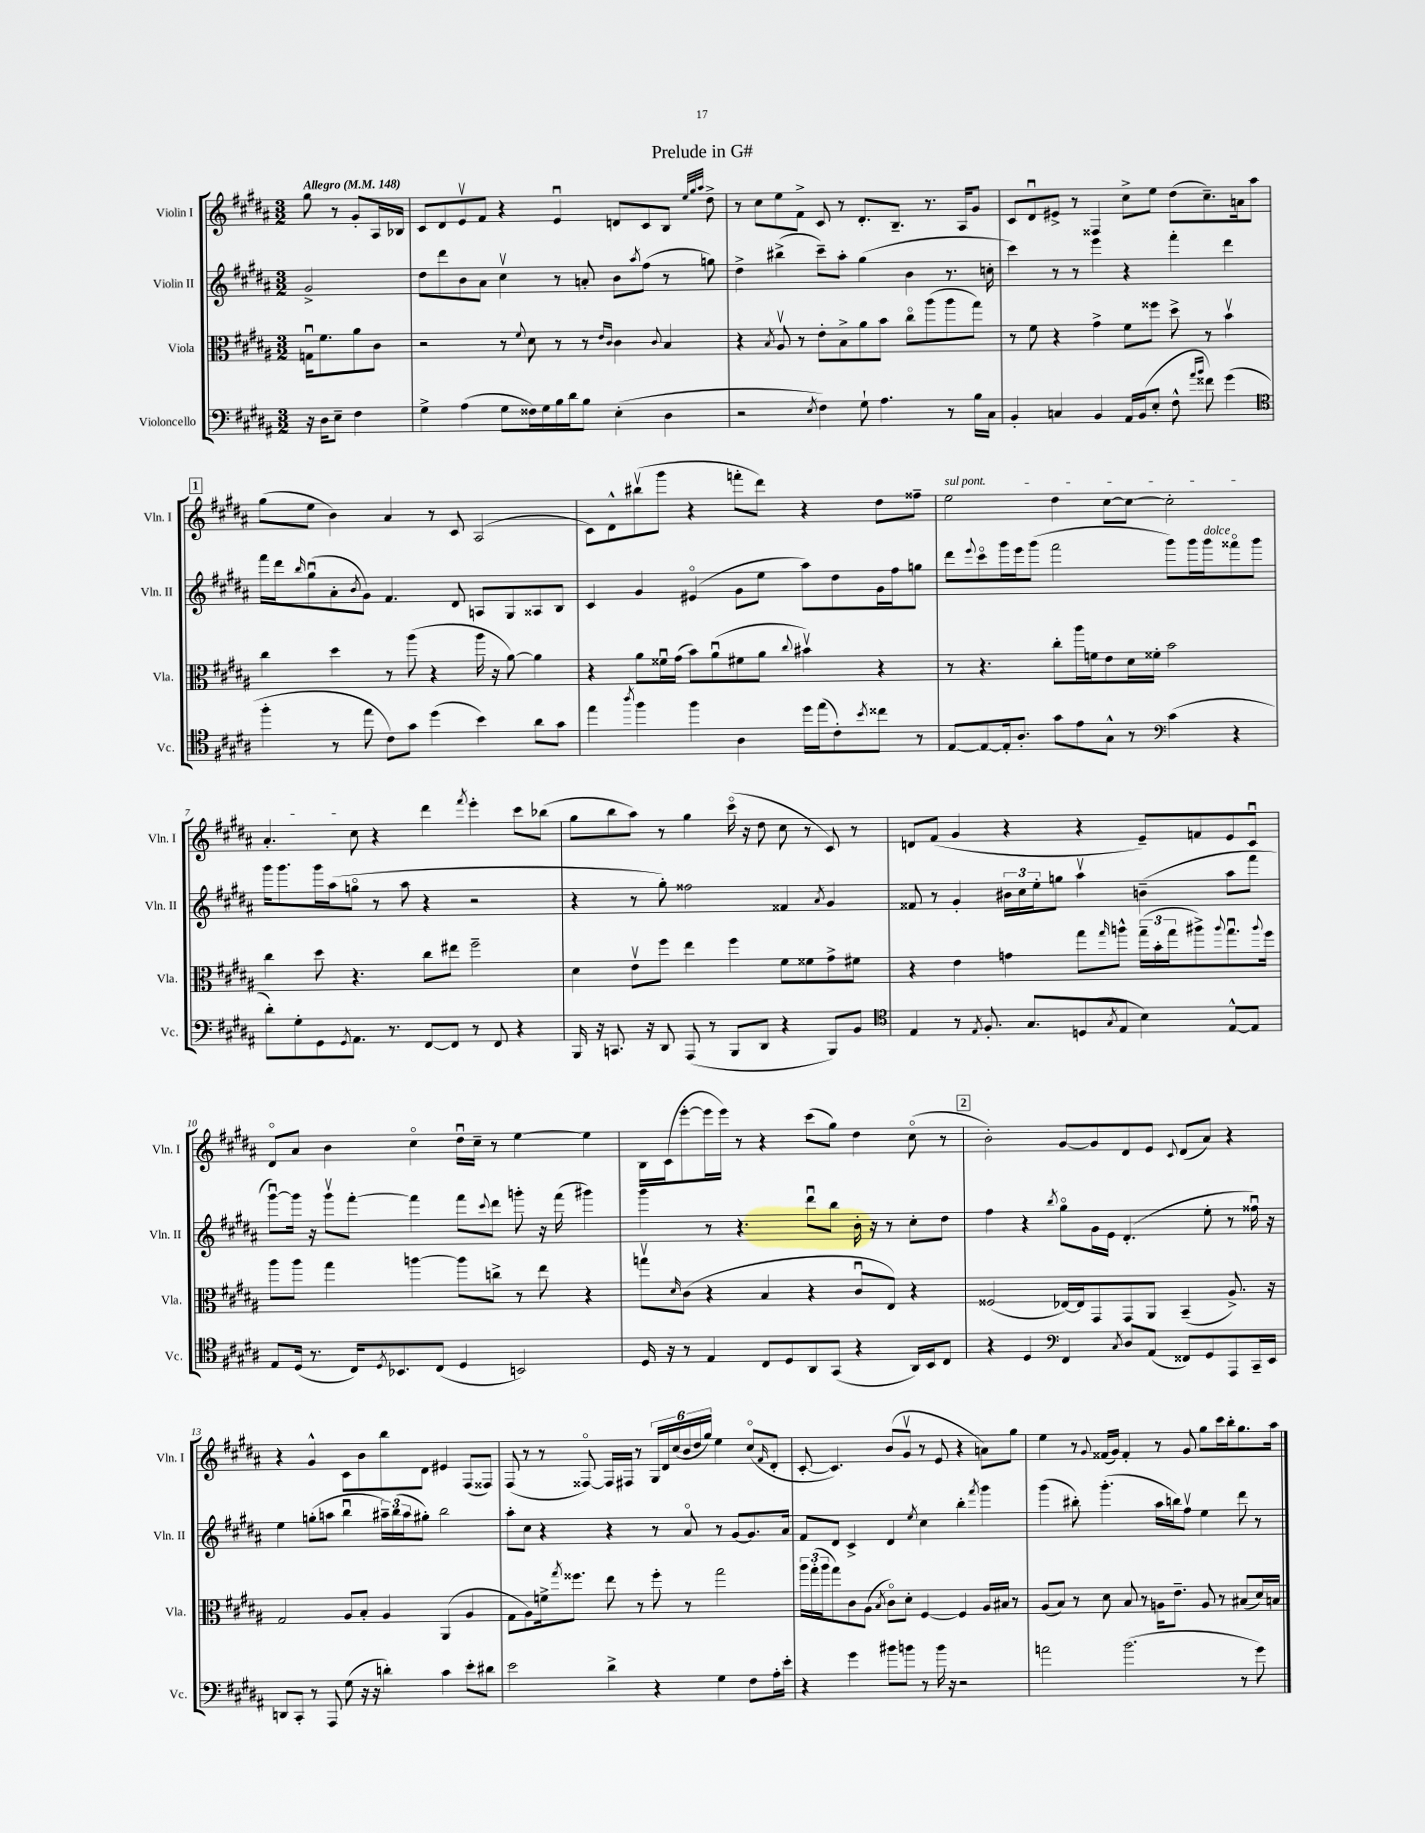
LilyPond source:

\header { title = "Prelude in G#" }
<<
\new StaffGroup <<
\new Staff = "s0" \with { instrumentName = "Violin I" shortInstrumentName = "Vln. I" } {
    \clef treble \key b \major \numericTimeSignature \time 3/2 \partial 2 \tempo "Allegro" 4 = 148
    gis''8 r8 gis'8-. ais16 bes16 |
    cis'8 dis'8 e'8\upbow fis'8 r4 e'4\downbow d'8 cis'8 b8 \grace { e''32 gis''32 ais''32 } dis''8-> |
    r8 cis''8 e''8 fis'8-> cis'8 r8 dis'8.-. b8.-- r8. ais16 gis'8 |
    cis'8 dis'8\downbow eis'8-> r8 fisis4 cis''8-> e''8 dis''8( cis''8.--) a'16 ais''8 |
    \mark \markup { \box "1" } gis''8( e''8 b'4) ais'4 r8 cis'8 ais2( |
    cis'8) dis'8-^ bis''8\upbow( gis'''8 r4 f'''8-. dis'''8) r4 dis''8 fisis''8-- |
    \once \override TextSpanner.bound-details.left.text = \markup { \italic "sul pont." } e''2\startTextSpan dis''4 cis''8~ cis''8~ cis''2-. |
    ais'4.-. cis''8\stopTextSpan r4 dis'''4 \acciaccatura { fis'''8 } e'''4-. cis'''8 bes''8( |
    gis''8 b''8 ais''8) r8 gis''4 cis'''16\flageolet( r16 dis''8 cis''8 r8 cis'8) r8 |
    d'8 fis'8( gis'4 r4 r4 e'8--) f'8 e'8 cis'8\downbow |
    dis'8\flageolet ais'8 b'4 cis''4\flageolet dis''16\downbow cis''16-- r8 e''4~ e''4 |
    b16 cis'16( e'''8~-. e'''16 e'''16) r8 r4 cis'''8( gis''8) dis''4 cis''8\flageolet( r8 |
    \mark \markup { \box "2" } b'2-.) gis'8~ gis'8 dis'8 e'8 \appoggiatura { cis'8 } dis'8( ais'8) r4 |
    r4 gis'4-^ cis'8 b'8 b''8 dis'8 eis'4 fis8( fisis8) |
    fis8( r8 r8 fisis8~\flageolet) fisis16 fis16 r8 \tuplet 6/4 { gis16 dis'16 cis''16( b'16 dis''16 gis''16) } e''4 cis''8\flageolet( \grace { fis'16 } dis'8-. |
    cis'8~-. cis'4.) b'8( gis'8\upbow r8 e'8 r4 a'8) gis''8 |
    e''4 r8 \appoggiatura { gis'8 } fisis'16( gis'16) fisis'4-. r8 gis'8 gis''8 cis'''16 b''16-. gis''8. ais''16 \bar "|." |
}
\new Staff = "s1" \with { instrumentName = "Violin II" shortInstrumentName = "Vln. II" } {
    \clef treble \key b \major \numericTimeSignature \time 3/2 \partial 2
    gis'2-> |
    dis''8 dis'''8 b'8 ais'8 cis''4\upbow r8 a'8-. b'8 \acciaccatura { ais''8 } fis''8( r8 g''8) |
    dis''4-> bis''4->( cis'''8--) ais''8-. gis''4( b'4 r8. c''16-. |
    cis'''4) r8 r8 e'''4 r4 fis'''4-. dis'''4 |
    \mark \markup { \box "1" } fis'''16 dis'''16 \grace { b''16 } gis''8\downbow( ais'8-. \acciaccatura { b'8 } gis'8) fis'4. dis'8 a8 gis8 aisis8 b8 |
    cis'4 gis'4 eis'4\flageolet( gis'8 e''8 ais''8) dis''8 gis'16 fis''16 g''8 |
    dis'''8 \appoggiatura { e'''8 } cis'''8\flageolet gis'''16 e'''16 gis'''8( fis'''2 gis'''8) gis'''16 gis'''16^\markup { \italic "dolce" } fisis'''8\flageolet gis'''8 |
    gis'''16 gis'''8. gis'''16 ais''16( g''8\flageolet r8 ais''8 r4 r2 |
    r4 r8 gis''8-.) fisis''2 fisis'4 \acciaccatura { ais'8 } gis'4 |
    fisis'8 r8 gis'4-. \tuplet 3/2 { bis'16 cis''16 e''16-. } g''8 ais''4\upbow b'4--( ais''8 fis'''8 |
    gis'''8~\downbow) gis'''16 r16 gis'''8\upbow fis'''8~-. fis'''4 fis'''8 \appoggiatura { cis'''8 } dis'''8 g'''8-. r16 fis'''16( gis'''4) |
    gis'''4 r8 r4. dis'''8\downbow b''8 b'16-. r16 r8 cis''8-. dis''8 |
    \mark \markup { \box "2" } fis''4 r4 \acciaccatura { b''8 } gis''8\flageolet gis'16 e'16 dis'4.-.( e''8-. r8 fisis''16\downbow) r16 |
    e''4 g''8-.( a''8 b''4\downbow \tuplet 3/2 { ais''16--) b''16( ais''16 } gis''8-.) b''2 |
    ais''8-. cis''8 r4 r4 r8 ais'8\flageolet r8 gis'8~ gis'8. ais'16 |
    fis'8 dis'8 cis'4-> dis'4 \acciaccatura { e''8 } cis''4 b''4-. \acciaccatura { fis'''8 } gis'''4 |
    gis'''4( bis''8-.) gis'''4.-.( ais''16 b''16) fis''8\upbow e''4 dis'''8 r8 \bar "|." |
}
\new Staff = "s2" \with { instrumentName = "Viola" shortInstrumentName = "Vla." } {
    \clef alto \key b \major \numericTimeSignature \time 3/2 \partial 2
    g16\downbow fis'8. ais'8 cis'8 |
    r2 r8 \appoggiatura { fis'8 } dis'8 r8 r8 \grace { e'16 cis'16 } cis'4 \appoggiatura { cis'8 } b4 |
    r4 \acciaccatura { b8 } ais8\upbow r8 e'8-. b8-> ais'8 b'8 cis''8\flageolet ais''8( ais''8 gis''8) |
    r8 fis'8 r4 gis'4-> fis'8 fisis''8 dis''8-> r8 b'4\upbow |
    \mark \markup { \box "1" } cis''4 dis''4 r8 ais''8( r4 ais''16 r16 ais'8~) ais'4 |
    r4 ais'8 fisis'16\downbow gis'16( b'8) ais'8\downbow( fis'8 ais'8 \appoggiatura { cis''8 } bis'4\upbow) r4 |
    r8 r4. cis''8-. ais''16 f'16 e'8 dis'16 fisis'16-. b'2 |
    cis''4 dis''8 r4. cis''8 eis''8 fis''2-- |
    dis'4 e'8\upbow fis''8 e''4 fis''4 fis'8 fisis'8 gis'8-> fis'8 |
    r4 e'4 g'4 gis''8 \grace { gis''16 } a''8-^ \tuplet 3/2 { gis''16--( b'16-. gis''16 } ais''8->) \appoggiatura { ais''8 } gis''8.\downbow \appoggiatura { ais''8 } fis''16 |
    ais''8 ais''8 gis''4 a''4~ a''8 c''8-> r8 e''8 r4 |
    g''8\upbow \grace { dis'16 } cis'8( r4 b4 r4 cis'8\downbow e8) r4 |
    \mark \markup { \box "2" } fisis2( ees16~) ees16 gis,8 gis,8 ais,8 b,4--( ais8.->) r16 |
    gis2 ais8 b8-. ais4 ais,4( ais4 |
    gis8 ais8) f'16-> \acciaccatura { gis''8 } fisis''8. e''8 r8 fisis''8-. r8 gis''2 |
    \tuplet 3/2 { ais''16 gis''16-.( ais''16 } gis''8) cis'8 ais8( \acciaccatura { b8 } cis'8\flageolet) dis'8-. fis4~ fis4 ais16 bis16 r8 |
    ais8( b8) r8 dis'8 b8 r8 a16 e'8.-- a8 r8 bis8( dis'16) b16 \bar "|." |
}
\new Staff = "s3" \with { instrumentName = "Violoncello" shortInstrumentName = "Vc." } {
    \clef bass \key b \major \numericTimeSignature \time 3/2 \partial 2
    r16 dis16 e8-- fis4 |
    gis4-> ais4( gis8 fisis16) gis16 b16 dis'16 b8 e4-.( dis4 |
    r2 \acciaccatura { e8 } fis4) gis8-! ais4. r8 b16 cis16 |
    b,4-. c4 b,4 ais,16 b,16( e8-. fis8-^ \grace { ais'16 b'16 } fisis'8) gis'4( |
    \mark \markup { \box "1" } \clef tenor fis''4-. r8 e''8 cis'8) gis'8 dis''4( b'4) ais'8 gis'8 |
    e''4 \acciaccatura { ais''8 } fis''4 fis''4 ais4 dis''16 e''16( cis'8-.) \acciaccatura { b'8 } cisis''8 r8 |
    e8~ e8~ e16-. ais8.-. gis'8 e'8 gis8-^ r8 \clef bass cis'4( r4 |
    dis'8-.) gis8-. gis,8 \acciaccatura { gis,8 } ais,8. r8. fis,8~ fis,8 r8 fis,8 r4 |
    b,,16 r16 c,8. r16 dis,8 ais,,8( r8 b,,8 dis,8 r4 b,,8) b,8 |
    \clef tenor e4 r8 \acciaccatura { e8 } fis8.-. gis8. d8( \acciaccatura { gis8 } e8 b4) e8~-^ e8 |
    e8 dis16( r8. cis16) \acciaccatura { dis8 } bes,8. cis8( dis4 b,2) |
    dis16 r16 r8 e4 cis8 dis8 ais,8 gis,8( r4 ais,16) b,16 cis8 |
    \mark \markup { \box "2" } r4 dis4 \clef bass fis,4 \acciaccatura { cis8 } dis8 ais,8( fisis,8) gis,8 ais,,8 cis,16-- e,16 |
    d,8 cis,8-. r8 ais,,8 gis8( r16 r16 d'4-.) cis'4 e'8-. dis'8 |
    e'2 dis'4-> r4 gis4 fis8 ais16-. e'16-. |
    r4 gis'4 bis'8 b'8 r8 b'16 r16 r2 |
    a'2 b'2.( r8 gis'8) \bar "|." |
}
>>
>>
